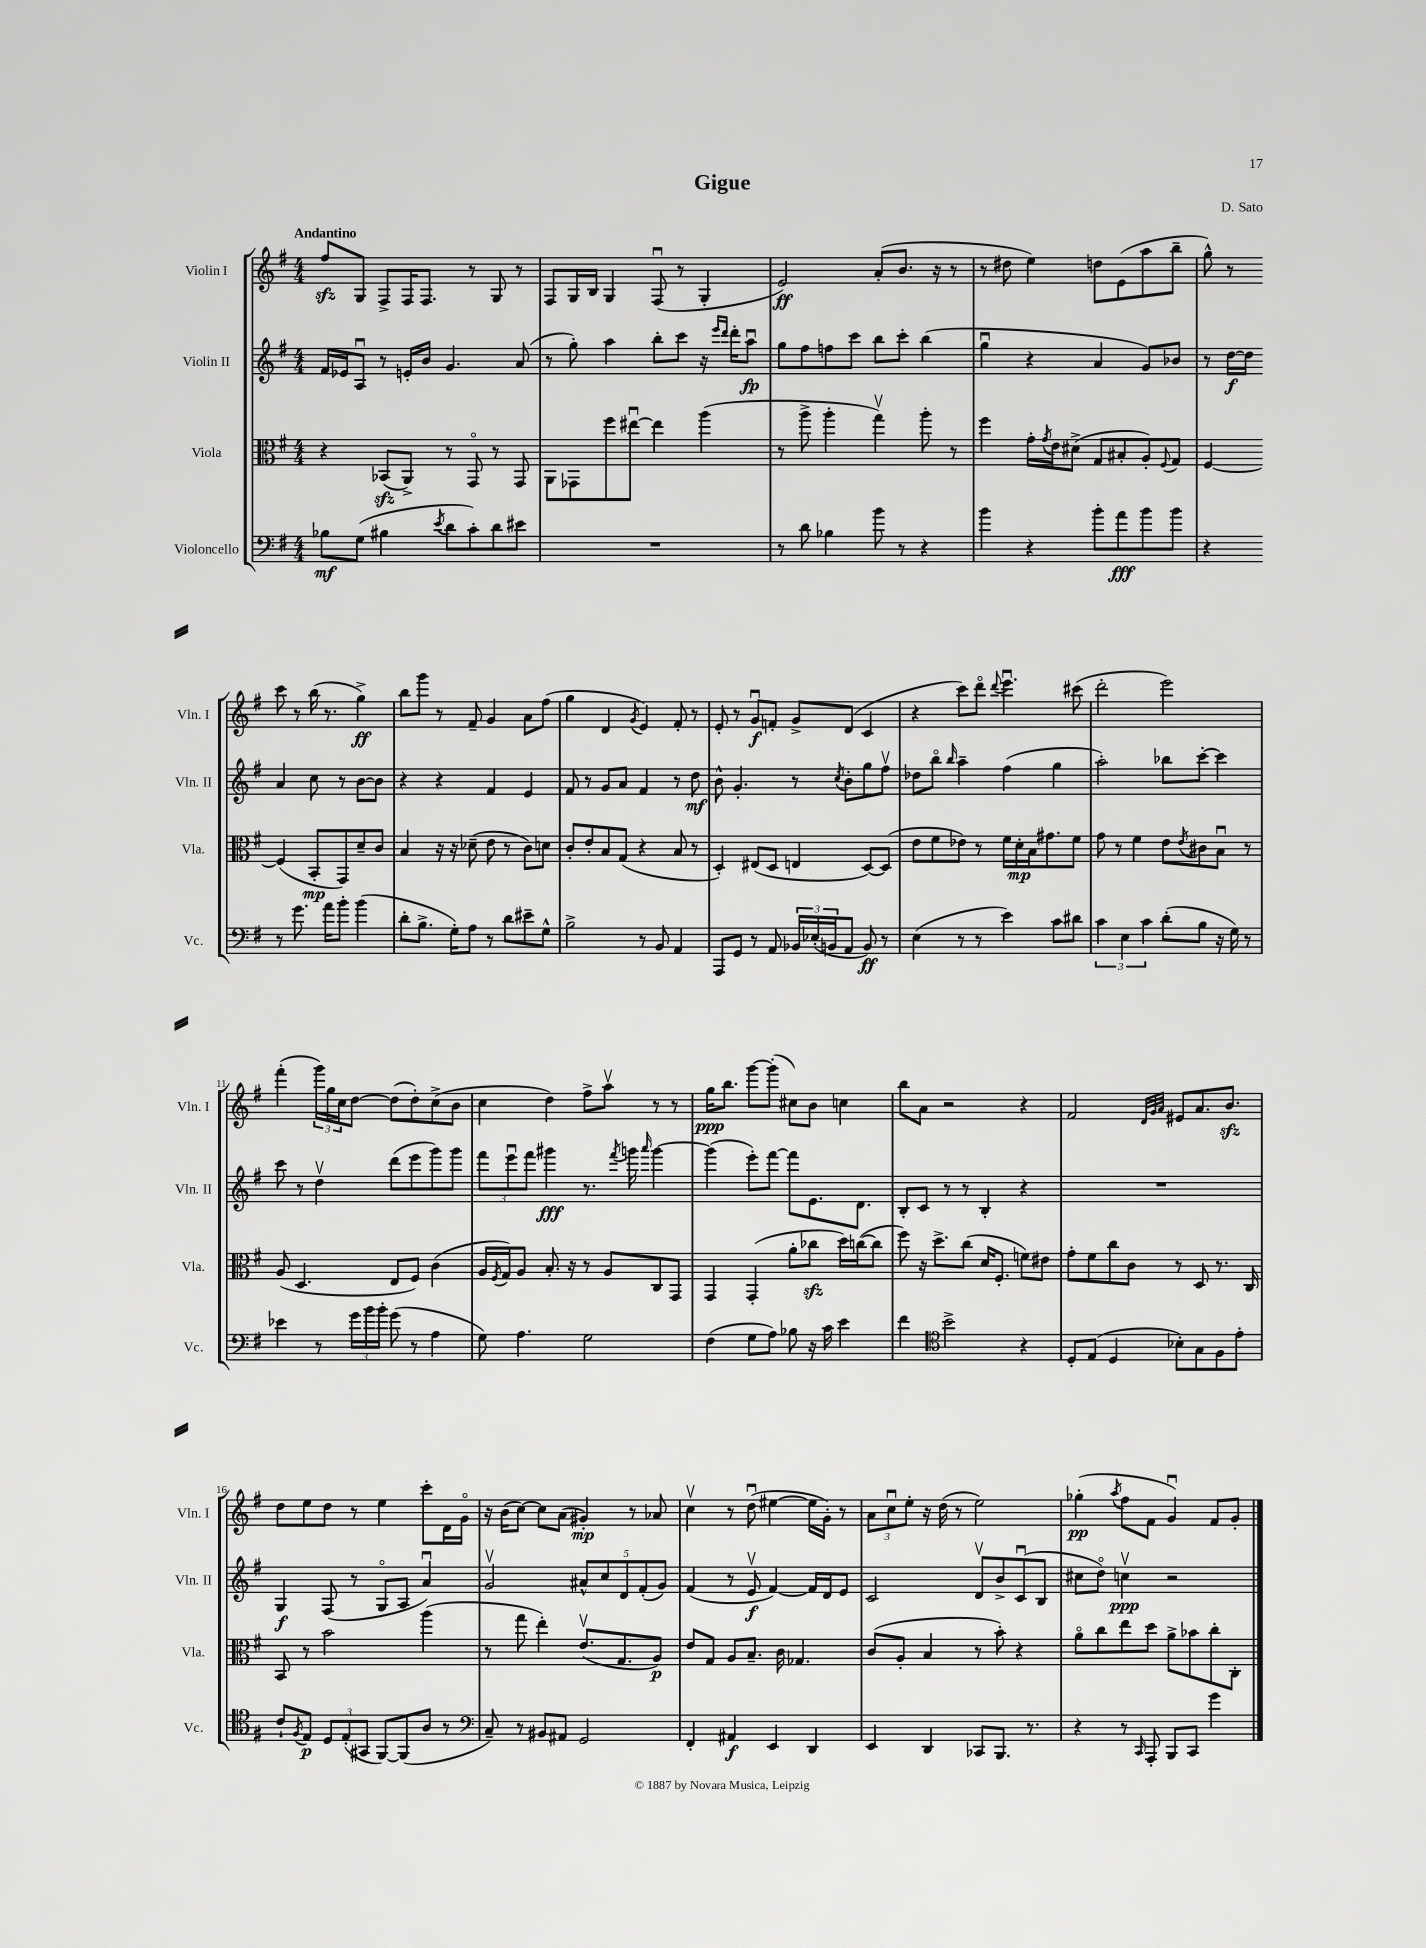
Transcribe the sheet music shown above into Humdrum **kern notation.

**kern	**kern	**kern	**kern
*staff4	*staff3	*staff2	*staff1
*clefF4	*clefC3	*clefG2	*clefG2
*k[f#]	*k[f#]	*k[f#]	*k[f#]
*M4/4	*M4/4	*M4/4	*M4/4
8B-\L	4r	16f#/LL	8ff#/L
.	.	16e-/J	.
(8G\J	.	8Au/J	8G/J
4B#\	(8BB-/L	8r	8F#^/L
.	8AA^/J)	16e'/LL	16F#/K
.	.	16b/JJ	8.F#/J
8qe/	.	.	.
8d\L	8r	4.g/	.
8c'\)	8GGo/	.	8r
8d\	8r	.	8G/
8e#\J	8GG/	(8a/	8r
=	=	=	=
1r	8AA\L	8r	8F#/L
.	8GG-\	8gg'\)	16G/L
.	.	.	16B/JJ
.	8ff#\	4aa\	4G/
.	[8ee#u\J	.	.
.	4ee#\]	8bb'\L	(8F#u/
.	.	8ccc\J	8r
.	(4aa\	16r	4G'/
.	.	16qqeee/LL	.
.	.	16qqddd/JJ	.
.	.	16ddd'\LK	.
.	.	8aau\J	.
=	=	=	=
8r	8r	8gg\L	2e/)
8d\	8aa^\	8ff#\	.
4B-\	4aa'\	8ff\	.
.	.	8ccc\J	.
8b\	4ggv\)	8bb\L	(8a'/L
8r	.	8ccc'\J	8.b/J
4r	8aa'\	(4bb\	.
.	.	.	16r
.	8r	.	8r
=	=	=	=
4b\	4ff#\	4ggu\	8r
.	.	.	8dd#\
4r	16g'\LL	4r	4ee\)
.	8qg/	.	.
.	16e\J	.	.
.	(8d#^\J	.	.
8b'\L	8G/L	4a/	8dd\L
8a\	8B#'/	.	(8e\
8b\	8A'/)	8g/L)	8aa\
.	8qqF#/	.	.
8b\J	8G/J	8b-/J	8bb~\J
=	=	=	=
4r	[4F#/	8r	8gg^^\)
.	.	[16dd\LL	8r
.	.	16dd\]JJ	.
8r	(4F#/]	4a/	8ccc\
8.g\	.	.	8r
.	8BB'/L	8cc\	(16bb\
16a\LK	.	.	8.r
8b'\J	8GG/)	8r	.
(4b\	8d~/	[8b\L	4gg^\)
.	8c/J	8b\]J	.
=	=	=	=
8d'\L	4B/	4r	8bb\L
8.B^\J	.	.	8ggg\J
.	16r	4r	8r
16G'\LK)	16r	.	.
8A\J	(8d-~\	.	8f#~/
8r	8e\	4f#/	4g/
8d\L	8r	.	.
8e#~\	8c\L)	4e/	8a\L
8G^^\J	8d\J	.	(8ff#\J
=	=	=	=
2B^\	8c'/L	8f#/	4gg\
.	8e'/	8r	.
.	8B/	8g/L	4d/
.	(8G/J	8a/J	.
.	.	.	8qg/
8r	4r	4f#/	4e/)
8BB/	.	.	.
4AA/	8B/	8r	8f#'/
.	8r	8dd\	8r
=	=	=	=
8AAA/L	4D'/)	8b^^\	8e'/
8GG/J	.	4.g'/	8r
8r	(8E#/L	.	8gu/L
8AA/	8D/J	.	8f'/J
24BB-/LL	4E/	8r	8g^/L
(24E-'/	.	.	.
24BB/J	.	.	.
.	.	8qcc/	.
8AA/J	.	8b'\L	(8d/J
8BB/)	[8D/L)	8gg\	4c/
8r	(8D/]J	8ff#v\J	.
=	=	=	=
(4E\	8e\L	8dd-\L	4r
.	8f#\	8bbo\J	.
.	.	16qqbb/	.
8r	8e-\J)	4aa~\	8ccc\L)
8r	8r	.	8dddo\J
.	.	.	8qqddd/
4e\)	16f#\LL	(4ff#\	4.eeeu\
.	16d'\	.	.
.	16B\J	.	.
.	8.g#\	.	.
8c\L	.	4gg\	.
8d#\J	8f#\J	.	(8ccc#\
=	=	=	=
6c\	8g\	2aa'\)	2ddd'\
.	8r	.	.
6E\	.	.	.
.	4f#\	.	.
6c\	.	.	.
(8d'\L	8e\L	8bb-\L	2eee\)
.	8qe/	.	.
8B\J	8c#\	[8ccc'\J	.
16r	8Bu\J	4ccc\]	.
16G\)	.	.	.
8r	8r	.	.
=	=	=	=
4e-\	(8A/	8ccc\	(4fff#'\
.	4.D/	8r	.
8r	.	4ddv\	24ggg\LL)
.	.	.	24gg\
.	.	.	24cc\J
24g\LL	.	.	[8dd\J
24b\	.	.	.
24b'\JJ	.	.	.
(8g\	8E/L	(8ddd\L	(8dd\]L
8r	8F#/J)	8eee\	8dd'\)
4A\	(4c\	8ggg\)	(8cc^\
.	.	8ggg\J	8b\J
=	=	=	=
8G\)	16A/LL	12fff#\L	4cc\
.	8qF#/	.	.
.	16G/J)	.	.
.	.	12eeeu\	.
4.A\	8A/J	.	.
.	.	12fff#\J	.
.	8.B'/	4ggg#\	4dd\)
.	16r	.	.
2G\	8r	8.r	8ff#^\L
.	8A/L	.	8aav\J
.	.	8qfff#/	.
.	.	16ggg\	.
.	.	16qqaaa/	.
.	8C/	[4ggg\	8r
.	8GG/J	.	8r
=	=	=	=
(4F#\	4GG/	(4ggg\]	16gg\LK
.	.	.	8.bb\J
8G\L	(4GG'/	8eee'\L)	[8ggg\L
8A\J)	.	[8fff#\J	(8ggg'\]J
8B-\	8a'\L	8fff#\]L	8cc#\L)
16r	8cc-\J	8.e\	8b\J
16c\	.	.	.
4e\	16dd\LL)	.	4cc\
.	([16cc\J	8.d\J	.
.	8cc\]J	.	.
=	=	=	=
4f#\	8ff#\)	8B'/L	8bb\L
.	16r	8c/J	8a\J
.	8.dd^\L	.	.
*clefC4	*	*	*
2b^\	.	8r	2r
.	(8cc\J	8r	.
.	16d/LK	4B'/	.
.	8.F#'/J	.	.
4r	8f\L)	4r	4r
.	8e#\J	.	.
=	=	=	=
8D'/L	8g'\L	1r	2f#/
(8E/J	8f#\	.	.
4D/	8cc\	.	.
.	8c\J	.	.
.	.	.	32qqd/LLL
.	.	.	32qqg/
.	.	.	32qqa/JJJ
8B-'\L)	8r	.	8e#/L
8G\	8D/	.	8.a/
8F#\	8.r	.	.
.	.	.	8.b/J
8e'\J	.	.	.
.	16C/	.	.
=	=	=	=
8c`/L	8BB/	4G/	8dd\L
8qF#/	.	.	.
8E/J	8r	.	8ee\
12D/L	2b\	(8F#/	8dd\J
(12E'/	.	.	.
.	.	8r	8r
12GG#/J	.	.	.
[8FF#/L)	.	8Go/L	4ee\
(8FF#/]	.	8A/J	.
8A/J	(4aa\	4au/)	8ccc'\L
8r	.	.	16d\L
.	.	.	16go\JJ
=	=	=	=
*clefF4	*	*	*
8C~/)	8r	2gv/	16r
.	.	.	(16b\LK
8r	8gg\	.	[8cc\J)
8BB#/L	4ee'\)	.	8cc\]L
8AA#/J	.	.	(8a\J
2GG/	(8.ev/L	10a#^^/L	4g#'/)
.	.	10cc/	.
.	8.G/	.	.
.	.	10d/	.
.	.	.	8r
.	.	(10f#'/	.
.	8A/J)	.	8a-/
.	.	10g/J)	.
=	=	=	=
4FF#'/	8e/L	(4f#/	4ccv\
.	8G/J	.	.
4AA#/	8A/L	8r	8r
.	8.B~/J	8ev/	(8ddu\
4EE/	.	[4f#/)	[4ee#\
.	16c\	.	.
.	4.G-/	.	.
4DD/	.	16f#/]LL	16ee#\]LL
.	.	16d/J	16g'\JJ)
.	.	8e/J	8r
=	=	=	=
4EE/	(8c/L	2c/	12a\L
.	.	.	12ccu\
.	8A'/J	.	.
.	.	.	12ee'\J
4DD/	4B/	.	16r
.	.	.	(16dd\
.	.	.	8r
8CC-/L	8r	8dv/L	2ee\)
8.BBB/J	8b'\)	8b^/	.
.	4r	(8cu/	.
8.r	.	.	.
.	.	8B/J	.
=	=	=	=
4r	8ao\L	8cc#\L	(4gg-'\
.	8cc\	8ddo\J)	.
.	.	.	8qaa/
8r	8ee\	4ccv\	8ff#\L
16qqCC/	.	.	.
8AAA'/	8dd\J	.	8f#\J
8BBB/L	8a^\L	2r	4gu/)
8CC/J	8b-\	.	.
4g\	8cc'\	.	8f#/L
.	8C'\J	.	8g'/J
==	==	==	==
*-	*-	*-	*-
